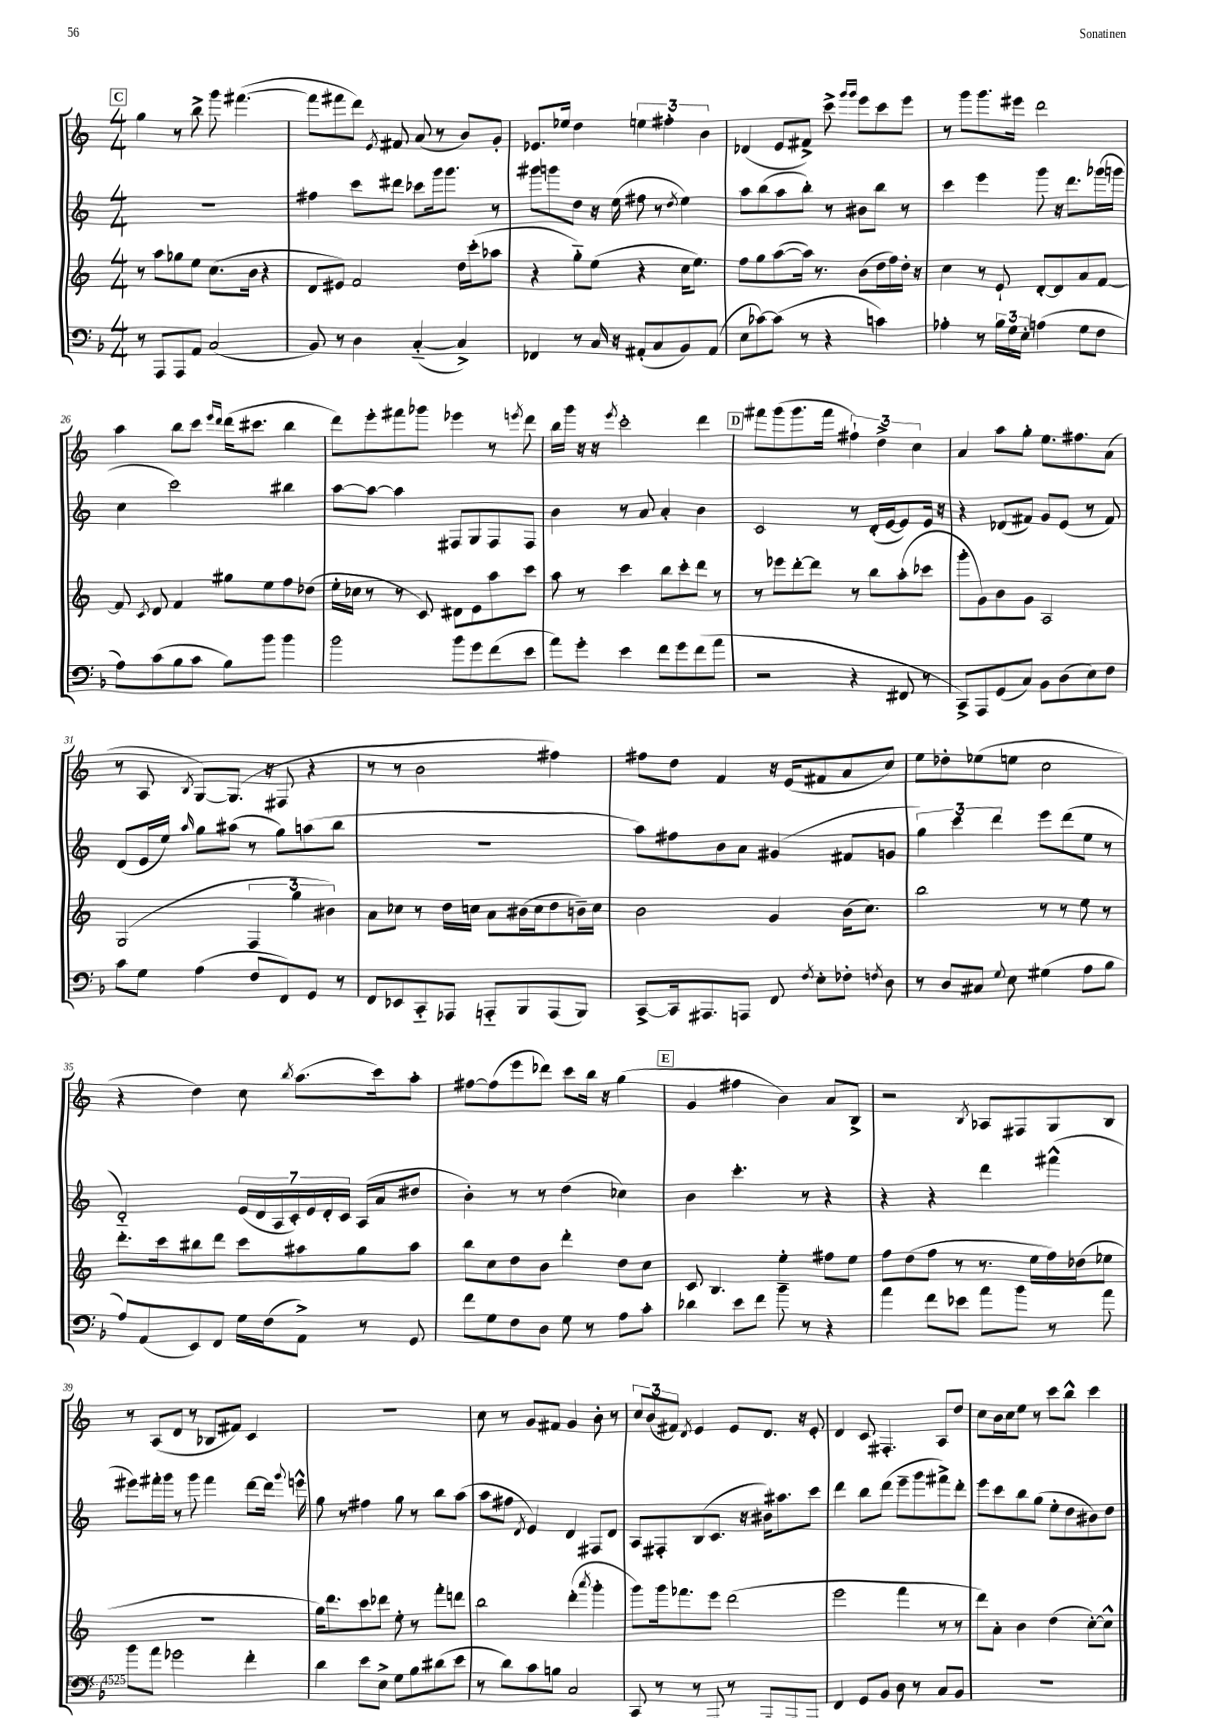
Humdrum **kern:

**kern	**kern	**kern	**kern
*staff4	*staff3	*staff2	*staff1
*clefF4	*clefG2	*clefG2	*clefG2
*k[b-]	*k[]	*k[]	*k[]
*M4/4	*M4/4	*M4/4	*M4/4
8r	8r	1r	4gg
8AAA	8aa	.	.
8AAA	8gg-	.	8r
8AA	8ee	.	8bb^
(2C	(8.cc	.	8ggg
.	.	.	([4.fff#
.	16b	.	.
.	4r	.	.
=	=	=	=
8BB-)	8d	4ff#	8fff#]
8r	8e#)	.	8fff#
4D	2f	8ccc	8ddd)
.	.	.	8qe
.	.	8ddd#	8f#
([4C'~	.	8ccc-	(8a
.	.	16ggg	8r
.	.	8.ggg	.
4C^])	16dd	.	8b)
.	(16ccc'	.	.
.	8aa-	8r	8g'
=	=	=	=
4FF-	4r	8ggg#	8.e-
.	.	8ggg	.
.	.	.	16ee-
8r	8gg'~)	8dd	4dd
16C	(8ee	16r	.
16r	.	(16ee	.
(8AA#'	4r	8ff#	6ee
8C	.	8r	.
.	.	.	6ff#'
.	.	8qdd	.
8BB-)	16cc	4ee)	.
.	8.ee)	.	.
.	.	.	6b
(8AA#	.	.	.
=	=	=	=
8E	8ff	8aa	(4d-
[8c-)	8gg	(8bb	.
(8c-]	([8aa	8aa	8e
8r	16aa])	8bb')	8f#^)
.	8.r	.	.
4r	.	8r	8ccc^
.	.	.	16qqggg
.	.	.	16qqggg
.	(8b	8b#	8eee
4c)	16dd	8bb	8ccc
.	16ff)	.	.
.	16dd'	8r	8eee
.	16r	.	.
=	=	=	=
4A-'	4cc	4ccc	8r
.	.	.	8ggg
8r	8r	4eee	8.ggg
24B-	8e`	.	.
24G	.	.	.
.	.	.	16eee#
24E'	.	.	.
(4A	[8d'	8ggg	2ddd
.	8d]	16r	.
.	.	8.ddd	.
8G	8a	.	.
8F	[8f	(16ggg-	.
.	.	16ggg	.
=	=	=	=
8A)	8f]	4cc	4aa
.	8qc	.	.
(8c	8d	.	.
8B-	4f	2ccc)	8bb
8c	.	.	8ccc
.	.	.	16qqeee
.	.	.	16qqddd
8B-)	8gg#	.	(16ddd
.	.	.	8.ccc#
8b-	8ee	.	.
4b-	8ff	4bb#	4bb
.	(8dd-	.	.
=	=	=	=
2b-	16ee'	[8aa	8ddd)
.	16cc-	.	.
.	8r	8aa_	8eee'
.	8r	4aa]	8fff#
.	8c)	.	8ggg-
8b-	8d#	8F#	4eee-
8g	8e	8G	.
(8f	8aa	8F#	8r
.	.	.	8qeee
8e	8ccc	8F#	8ddd
=	=	=	=
8a)	8aa	4b	16bb
.	.	.	16ggg
8g'	8r	.	16r
.	.	.	16r
.	.	.	8qeee
4e	4ccc	8r	2ccc'
.	.	8a	.
8f	8bb	4a'	.
8g	8ccc'	.	.
(8f	8ddd	4b	4ddd
8a	8r	.	.
=	=	=	=
2r	8r	2c	8fff#
.	8eee-	.	(8ggg
.	[8ddd'	.	8.ggg
.	8ddd]	.	.
.	.	.	16fff#
4r	8r	8r	6ff#`)
.	8bb	(16d'	.
.	.	.	6dd^
.	.	[16e	.
8FF#	(8aa'	8e])	.
.	.	.	6cc
8r	8ccc-	16e	.
.	.	16r	.
=	=	=	=
8CC^)	8ggg'	4r	4a
8AAA	8g)	.	.
(8GG	8b	(8d-	8aa
8C)	8g	8f#)	8gg'
8BB-	2A	8g	8.ee
(8D	.	(8e	.
.	.	.	8.ff#
8E)	.	8r	.
8F	.	8f#)	(8a
=	=	=	=
8c	(2G	(8d	8r
8G	.	16e	8A
.	.	16ee)	.
.	.	16qqaa	8qB
(4A	.	8gg	[8G)
.	.	(8aa#	(8.G]
8F	6F	8r	.
.	.	.	16r
8FF)	.	8gg)	8F#
.	6gg	.	.
8GG	.	(8aa	4r
.	6b#)	.	.
8r	.	8bb	.
=	=	=	=
8FF	8a	1r	8r
8EE-	8cc-	.	8r
8CC'~	8r	.	2b
8AAA-	16dd	.	.
.	16cc	.	.
8AAA'~	8a	.	.
8BBB-	(16b#	.	.
.	16cc	.	.
(8AAA	8dd	.	4ff#)
8BBB-)	16b~)	.	.
.	16cc	.	.
=	=	=	=
[8CC^	2b	8aa)	8ff#
16CC]	.	8ff#	8dd
8.AAA#	.	.	.
.	.	8b	4f
8AAA	.	8a	.
8FF	4g	(4g#	16r
.	.	.	(16e
8qF	.	.	.
8E'	.	.	8f#
8F-'	(16b	8f#	8a
.	8.cc)	.	.
8qF	.	.	.
8D	.	8g	8cc)
=	=	=	=
8r	2bb	6gg)	8ee
8D	.	.	8dd-'
.	.	6ccc	.
8C#	.	.	(8ee-
.	.	6ddd	.
8qqG	.	.	.
8E	.	.	8ee
(4G#	8r	8eee	2cc
.	8r	(8ddd	.
8A	8ee	8ee	.
8B-	8r	8r	.
=	=	=	=
8A)	8.ddd'	2d'~)	4r
(8AA	.	.	.
.	16ccc	.	.
8EE)	8bb#	.	4dd)
8FF	8ddd	.	.
16G	8ccc	(28e	8cc
.	.	28d	.
(16F	.	.	.
.	.	28A	.
.	.	28c')	.
.	.	.	8qbb
8AA^)	8aa#	.	(8.aa
.	.	28e	.
.	.	28d'	.
.	.	28c	.
8r	8gg	(16A	.
.	.	16a	16ccc)
8GG	8aa#	8dd#	8aa'
=	=	=	=
8f	8bb	4b')	[8ff#
8G	8cc	.	(8ff#]
8F	8dd	8r	8eee
8D	8b	8r	8ddd-)
8G	4ddd'	(4dd	8ccc
8r	.	.	16bb
.	.	.	16r
8A	8dd	4cc-)	(4gg
8c'	8cc	.	.
=	=	=	=
4d-	8c	4b	4g
.	4.B	.	.
8e	.	4.ccc'	4ff#
8f	.	.	.
8b-~	4ee'	.	4b)
8r	.	8r	.
4r	8ff#	4r	8a
.	8ee	.	8B^
=	=	=	=
4a	8ff	4r	2r
.	(8dd	.	.
8f	8ff	4r	.
8e-	8r	.	.
.	.	.	8qB
8a	8.r	4ddd	8A-
8b-	.	.	8F#
.	16ee	.	.
8r	16ff)	(4fff#^^	8G
.	(16dd-	.	.
8a	8ee-	.	8B
=	=	=	=
8b-	1r	8eee#)	8r
8a	.	16fff#'	(8A
.	.	16ggg	.
2g-	.	8r	8d
.	.	8ggg	8r
.	.	4fff#	8B-
.	.	.	8f#)
4f'	.	[8ddd	4c
.	.	16ddd]	.
.	.	8qqggg	.
.	.	16eee^^	.
=	=	=	=
4d	16gg)	8gg	1r
.	8.ddd	.	.
.	.	8r	.
8e	8ccc	4ff#	.
8E^	8ddd-	.	.
8G	8ee'	8gg	.
8B-	8r	8r	.
(8d#	8fff'	8bb	.
8e	8ddd	(8aa	.
=	=	=	=
8r	2bb	8aa	8cc
8d)	.	8ff#	8r
.	.	8qd	.
8c	.	4e)	8g
8B	.	.	8f#
2C	(4ddd'	4d	4g
.	8qaaa	.	.
.	4ggg'	8F#	8b'
.	.	8d	8r
=	=	=	=
8CC	8ggg)	8A	12cc
.	.	.	(12b
8r	16ggg	8F#'	.
.	.	.	12f#)
.	8.fff-	.	.
.	.	.	8qd
8r	.	(8B	4e
8AAA	8eee	8.c	.
8r	(2ddd	.	8e
.	.	16r	.
8AAA	.	16b#)	8.d
.	.	8.aa#	.
8AAA	.	.	.
.	.	.	16r
8AAA'	.	8ccc	8e'
=	=	=	=
4FF	2eee	4ddd	4d
8GG	.	8bb	8c
8BB-	.	(8ddd	4.F#'
8D	4fff	8eee~	.
8r	.	8ggg	.
8C	8r	8fff#^)	8A
8BB-	8r	8ddd'	8dd
=	=	=	=
1r	8ddd)	8eee	8cc
.	8a'	8ccc	16b
.	.	.	16cc
.	4b	8bb	8ee
.	.	(8gg	8r
.	(4dd	8ee'	8ccc
.	.	8dd	8bb^^
.	[8cc')	8b#)	4ccc
.	8cc^^]	8dd	.
==	==	==	==
*-	*-	*-	*-
